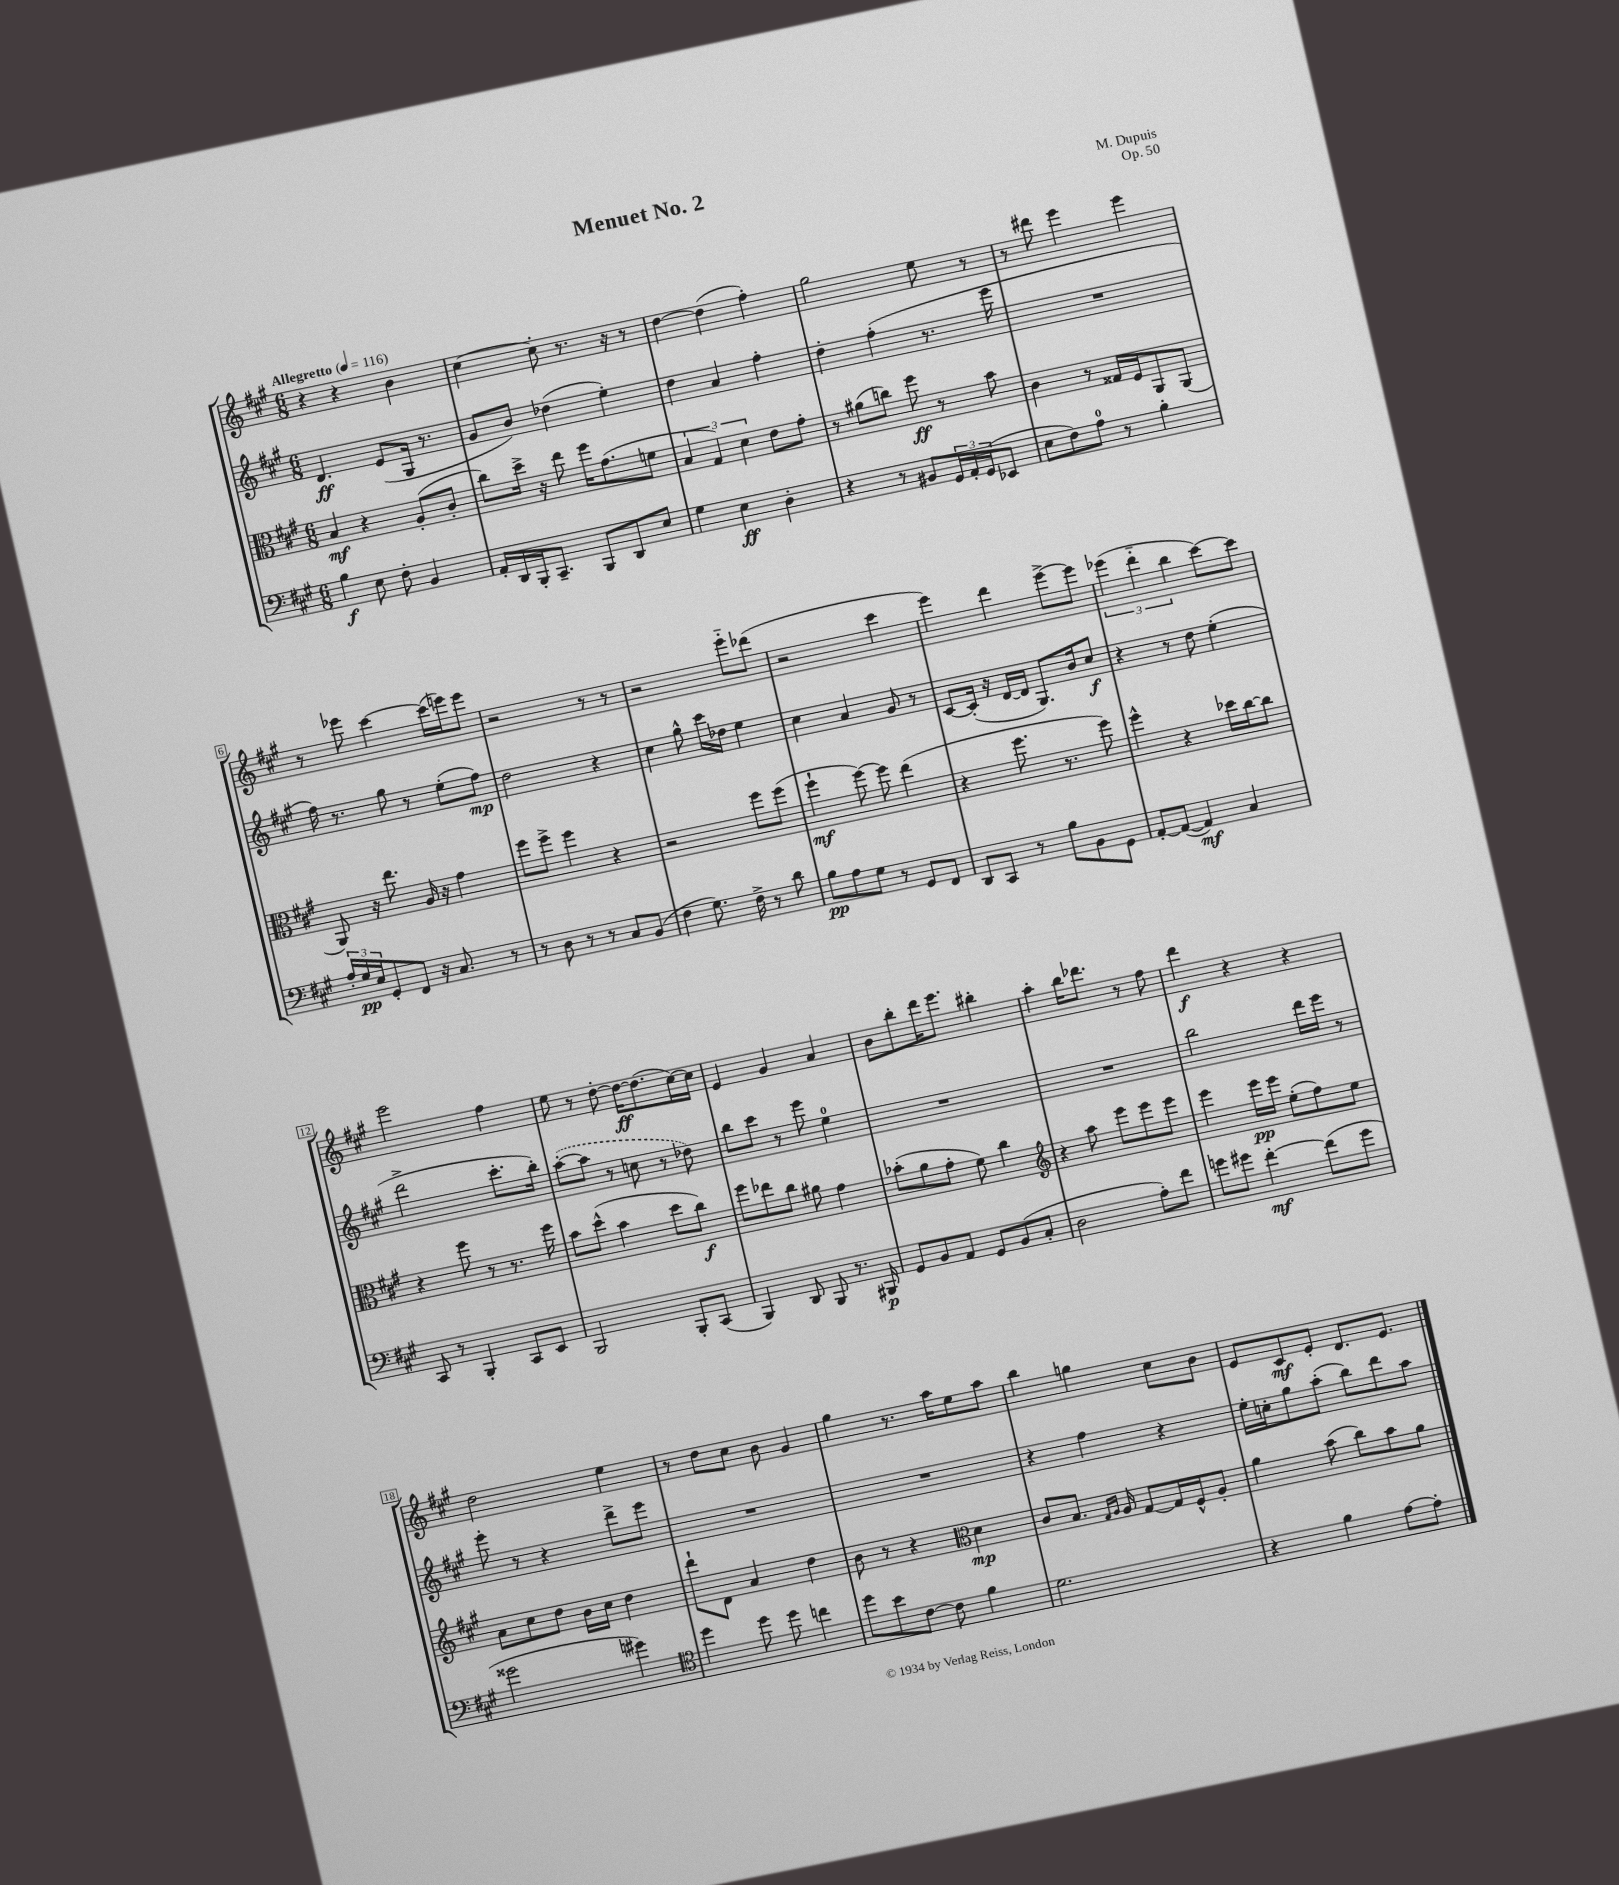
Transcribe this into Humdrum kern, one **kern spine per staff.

**kern	**dynam	**kern	**dynam	**kern	**dynam	**kern	**dynam
*part4	*part4	*part3	*part3	*part2	*part2	*part1	*part1
*staff4	*staff4	*staff3	*staff3	*staff2	*staff2	*staff1	*staff1
*clefF4	*	*clefC3	*	*clefG2	*	*clefG2	*
*k[f#c#g#]	*	*k[f#c#g#]	*	*k[f#c#g#]	*	*k[f#c#g#]	*
*M6/8	*	*M6/8	*	*M6/8	*	*M6/8	*
*MM116	*	*MM116	*	*MM116	*	*MM116	*
=1	=1	=1	=1	=1	=1	=1	=1
!	!	!	!	!	!	!LO:TX:a:B:t=Allegretto	!
4B\	f	4B/	mf	4.d/	ff	4r	.
8E\	.	4r	.	.	.	4r	.
8F#'\	.	.	.	(8e/L	.	.	.
4BB/	.	(8A'/L	.	16G#/Jk	.	4b\	.
.	.	.	.	8.r	.	.	.
.	.	8c#'/J	.	.	.	.	.
=2	=2	=2	=2	=2	=2	=2	=2
16AA'/LL	.	8cc#\L)	.	8g#/L	.	[4cc#\	.
16DD/	.	.	.	.	.	.	.
16BBB'/J	.	16dd^\Jk	.	8b/J)	.	.	.
8.CC#~/J	.	16r	.	.	.	.	.
.	.	8ee\	.	(4dd-X\	.	8cc#'\]	.
8BBB/L	.	16ff#\KL	.	.	.	8.r	.
.	.	(8.g#\	.	.	.	.	.
8DD/	.	.	.	4ee'\)	.	.	.
.	.	.	.	.	.	16r	.
8E/J	.	8fn\J	.	.	.	8r	.
=3	=3	=3	=3	=3	=3	=3	=3
4G#\	.	6B/	.	4dd\	.	[4dd\	.
.	.	6G#/)	.	.	.	.	.
4E\	ff	.	.	4a/	.	(4dd\]	.
.	.	6d\	.	.	.	.	.
4D'\	.	8e\L	.	4ff#'\	.	4ff#'\)	.
.	.	8g#'\J	.	.	.	.	.
=4	=4	=4	=4	=4	=4	=4	=4
4r	.	8r	.	4dd'\	.	2gg#\	.
.	.	(8a#X\L	.	.	.	.	.
8r	.	8ccn\J)	.	(4ff#'\	.	.	.
8BB#X/L	.	8ff#\	ff	.	.	.	.
24GG#/L	.	8r	.	8.r	.	8ee\	.
24AA'/	.	.	.	.	.	.	.
(24GG#/J	.	.	.	.	.	.	.
8EE-X/J	.	8b\	.	.	.	8r	.
.	.	.	.	16eee\	.	.	.
=5	=5	=5	=5	=5	=5	=5	=5
8E\L	.	4c#\	.	2.r	.	8r	.
8F#\)	.	.	.	.	.	8ddd#X\	.
8A\J	.	8r	.	.	.	4eee\	.
8r	.	16G##X/LL	.	.	.	.	.
.	.	16F#/J	.	.	.	.	.
4B'\	.	8AA/	.	.	.	4eee\	.
.	.	(8AA/J	.	.	.	.	.
!!LO:LB:g=z
=6	=6	=6	=6	=6	=6	=6	=6
24A'/LL	.	8AA/)	.	16ff#\)	.	8r	.
24G#/	pp	.	.	.	.	.	.
.	.	.	.	8.r	.	.	.
24E/J	.	.	.	.	.	.	.
8GG#'/	.	16r	.	.	.	8eee-X\	.
.	.	8.ee\	.	.	.	.	.
8FF#/J	.	.	.	8gg#\	.	[4ccc#\	.
16r	.	16A/	.	8r	.	.	.
8.C#/	.	16r	.	.	.	.	.
.	.	4g#\	.	(8ee'\L	.	(16ccc#\LL]	.
.	.	.	.	.	.	16eeen\J)	.
8r	.	.	.	8ff#\J)	mp	8eee\J	.
=7	=7	=7	=7	=7	=7	=7	=7
8r	.	8ff#\L	.	2dd\	.	2r	.
8D\	.	8ff#^\J	.	.	.	.	.
8r	.	4ff#\	.	.	.	.	.
8r	.	.	.	.	.	.	.
8C#/L	.	4r	.	4r	.	8r	.
(8BB/J	.	.	.	.	.	8r	.
=8	=8	=8	=8	=8	=8	=8	=8
4F#\	.	2r	.	4cc#\	.	2r	.
8.G#\)	.	.	.	8gg#^^\	.	.	.
.	.	.	.	16ccc#\LL	.	.	.
16F#^\	.	.	.	16dd-X\JJ	.	.	.
8r	.	8ff#\L	.	4ee\	.	8eee\L	.
8d\	.	(8ff#\J	.	.	.	(8ddd-X\J	.
=9	=9	=9	=9	=9	=9	=9	=9
8B\L	pp	4ff#`\	mf	4cc#\	.	2r	.
8A\	.	.	.	.	.	.	.
8G#\J	.	[8ff#\)	.	4a/	.	.	.
8r	.	8ff#\]	.	.	.	.	.
8GG#/L	.	(4ee\	.	8g#/	.	4ccc#\	.
8FF#/J	.	.	.	8r	.	.	.
=10	=10	=10	=10	=10	=10	=10	=10
8DD/L	.	4r	.	[8c#/L	.	4eee\)	.
8CC#/J	.	.	.	(16c#'/Jk]	.	.	.
.	.	.	.	16r	.	.	.
8r	.	8.ff#\	.	[16d/LL	.	4ddd\	.
.	.	.	.	16d/JJ]	.	.	.
8B\L	.	.	.	8.G#/L)	.	.	.
.	.	8.r	.	.	.	.	.
8BB\	.	.	.	.	.	[8eee^\L	.
.	.	.	.	16b/k	.	.	.
8GG#\J	.	8ff#\)	.	8cc#/J	f	8eee\J]	.
=11	=11	=11	=11	=11	=11	=11	=11
[8AA'/L	.	4ff#^^\	.	4r	.	(6eee-X\	.
(8AA/J_	.	.	.	.	.	.	.
.	.	.	.	.	.	6ddd\	.
4AA/])	mf	4r	.	8r	.	.	.
.	.	.	.	.	.	6bb\	.
.	.	.	.	8dd\	.	.	.
4C#/	.	16dd-X\LL	.	(4ee'\	.	[8ccc#\L)	.
.	.	[16cc#\J	.	.	.	.	.
.	.	8cc#\J]	.	.	.	8ccc#\J]	.
!!LO:LB:g=z
=12	=12	=12	=12	=12	=12	=12	=12
8CC#/	.	4r	.	2ddd^\	.	2eee\	.
8r	.	.	.	.	.	.	.
4BBB'/	.	8ff#\	.	.	.	.	.
.	.	8r	.	.	.	.	.
8CC#/L	.	8.r	.	8.ccc#'\L	.	4ff#\	.
8EE/J	.	.	.	.	.	.	.
.	.	16ff#\	.	16bb'\Jk)	.	.	.
=13	=13	=13	=13	=13	=13	=13	=13
2BBB/	.	8b\L	.	([8aa'\L	.	8ee\	.
.	.	(8dd^^\J	.	8aa\J]	.	8r	.
.	.	4b\	.	8r	.	[8dd'\	.
.	.	.	.	8ccn\	.	16dd\KL_	ff
.	.	.	.	.	.	(8.dd\]	.
8BBB'/L	.	8dd\L	.	8r	.	.	.
(8CC#/J	.	8cc#\J)	f	8dd-X\)	.	[16cc#\L)	.
.	.	.	.	.	.	16cc#\JJ]	.
=14	=14	=14	=14	=14	=14	=14	=14
4BBB/)	.	8ff#\L	.	8bb\L	.	4e/	.
.	.	8ee-X\	.	8ccc#\J	.	.	.
8DD/	.	8cc#\J	.	8r	.	4g#/	.
8BBB/	.	8a#X\	.	8eee\	.	.	.
8.r	.	4g#\	.	4ee\	.	4a/	.
16BBB#X/	p	.	.	.	.	.	.
=15	=15	=15	=15	=15	=15	=15	=15
8GG#/L	.	(8b-X'\L	.	2.r	.	8b\L	.
8BB/	.	8a\	.	.	.	8bb'\	.
8AA/J	.	8g#'\J	.	.	.	16ddd\K	.
.	.	.	.	.	.	8.eee\J	.
8GG#/L	.	8f#\)	.	.	.	.	.
(8BB/	.	4cc#\	.	.	.	4bb#X'\	.
8C#'/J	.	.	.	.	.	.	.
=16	=16	=16	=16	=16	=16	=16	=16
*	*	*clefG2	*	*	*	*	*
2D\	.	4r	.	2.r	.	4aa'\	.
.	.	8aa\	.	.	.	16bb\KL	.
.	.	.	.	.	.	8.ddd-X\J	.
.	.	8eee\L	.	.	.	.	.
8A'\L)	.	8eee\	.	.	.	8r	.
8f#\J	.	8eee\J	.	.	.	8ff#\	.
=17	=17	=17	=17	=17	=17	=17	=17
8gn\L	.	4eee\	.	2bb\	.	4ddd\	f
8g#X\J	.	.	.	.	.	.	.
[4f#'\	mf	16eee\LL	pp	.	.	4r	.
.	.	16eee\JJ	.	.	.	.	.
.	.	(8ee'\L	.	.	.	.	.
(8f#\L]	.	8ff#\)	.	16ddd\LL	.	4r	.
.	.	.	.	16eee\JJ	.	.	.
8g#\J	.	8ee\J	.	8r	.	.	.
!!LO:LB:g=z
=18	=18	=18	=18	=18	=18	=18	=18
2g##X\	.	8a\L	.	8eee'\	.	2dd\	.
.	.	8cc#\	.	8r	.	.	.
.	.	8dd\J	.	4r	.	.	.
.	.	16b\LL	.	.	.	.	.
.	.	16cc#\JJ	.	.	.	.	.
4g#X\)	.	4dd\	.	8ddd^\L	.	4ee\	.
.	.	.	.	8eee\J	.	.	.
=19	=19	=19	=19	=19	=19	=19	=19
*clefC4	*	*	*	*	*	*	*
4dd\	.	8ddd`\L	.	2.r	.	8r	.
.	.	8d\J	.	.	.	8dd\L	.
8dd\	.	4a/	.	.	.	8cc#\J	.
8dd\	.	.	.	.	.	8b\	.
4ccn\	.	4dd\	.	.	.	4g#/	.
=20	=20	=20	=20	=20	=20	=20	=20
8dd\L	.	8b\	.	2.r	.	4gg#\	.
8b\	.	8r	.	.	.	.	.
[8c#\J	.	4r	.	.	.	8.r	.
8c#\]	.	.	.	.	.	.	.
.	.	.	.	.	.	16aa\KL	.
*	*	*clefC3	*	*	*	*	*
4f#\	.	4d\	mp	.	.	8ee\	.
.	.	.	.	.	.	8aa\J	.
=21	=21	=21	=21	=21	=21	=21	=21
2.d\	.	8c#/L	.	4r	.	4bb\	.
.	.	8.B/J	.	.	.	.	.
.	.	.	.	4ff#\	.	4ggn\	.
.	.	16qqG#/LL	.	.	.	.	.
.	.	16qqA/JJ	.	.	.	.	.
.	.	16A/	.	.	.	.	.
.	.	[8G#/L	.	.	.	.	.
.	.	16G#/L]	.	4r	.	8cc#\L	.
.	.	16F#^^/J	.	.	.	.	.
.	.	8A'/J	.	.	.	8b\J	.
=22	=22	=22	=22	=22	=22	=22	=22
4r	.	4a\	.	16ee'\LL	.	8e/L	.
.	.	.	.	16ccn'\J	.	.	.
.	.	.	.	8gg#\	.	8c#/	mf
4f#\	.	(8b\	.	(8aa'\J	.	8e'/J	.
.	.	8cc#\L)	.	8bb\L)	.	8.d/L	.
[8e\L	.	8b\	.	8ddd\	.	.	.
.	.	.	.	.	.	8.e/J	.
8e'\J]	.	8a\J	.	8aa\J	.	.	.
==	==	==	==	==	==	==	==
*-	*-	*-	*-	*-	*-	*-	*-
